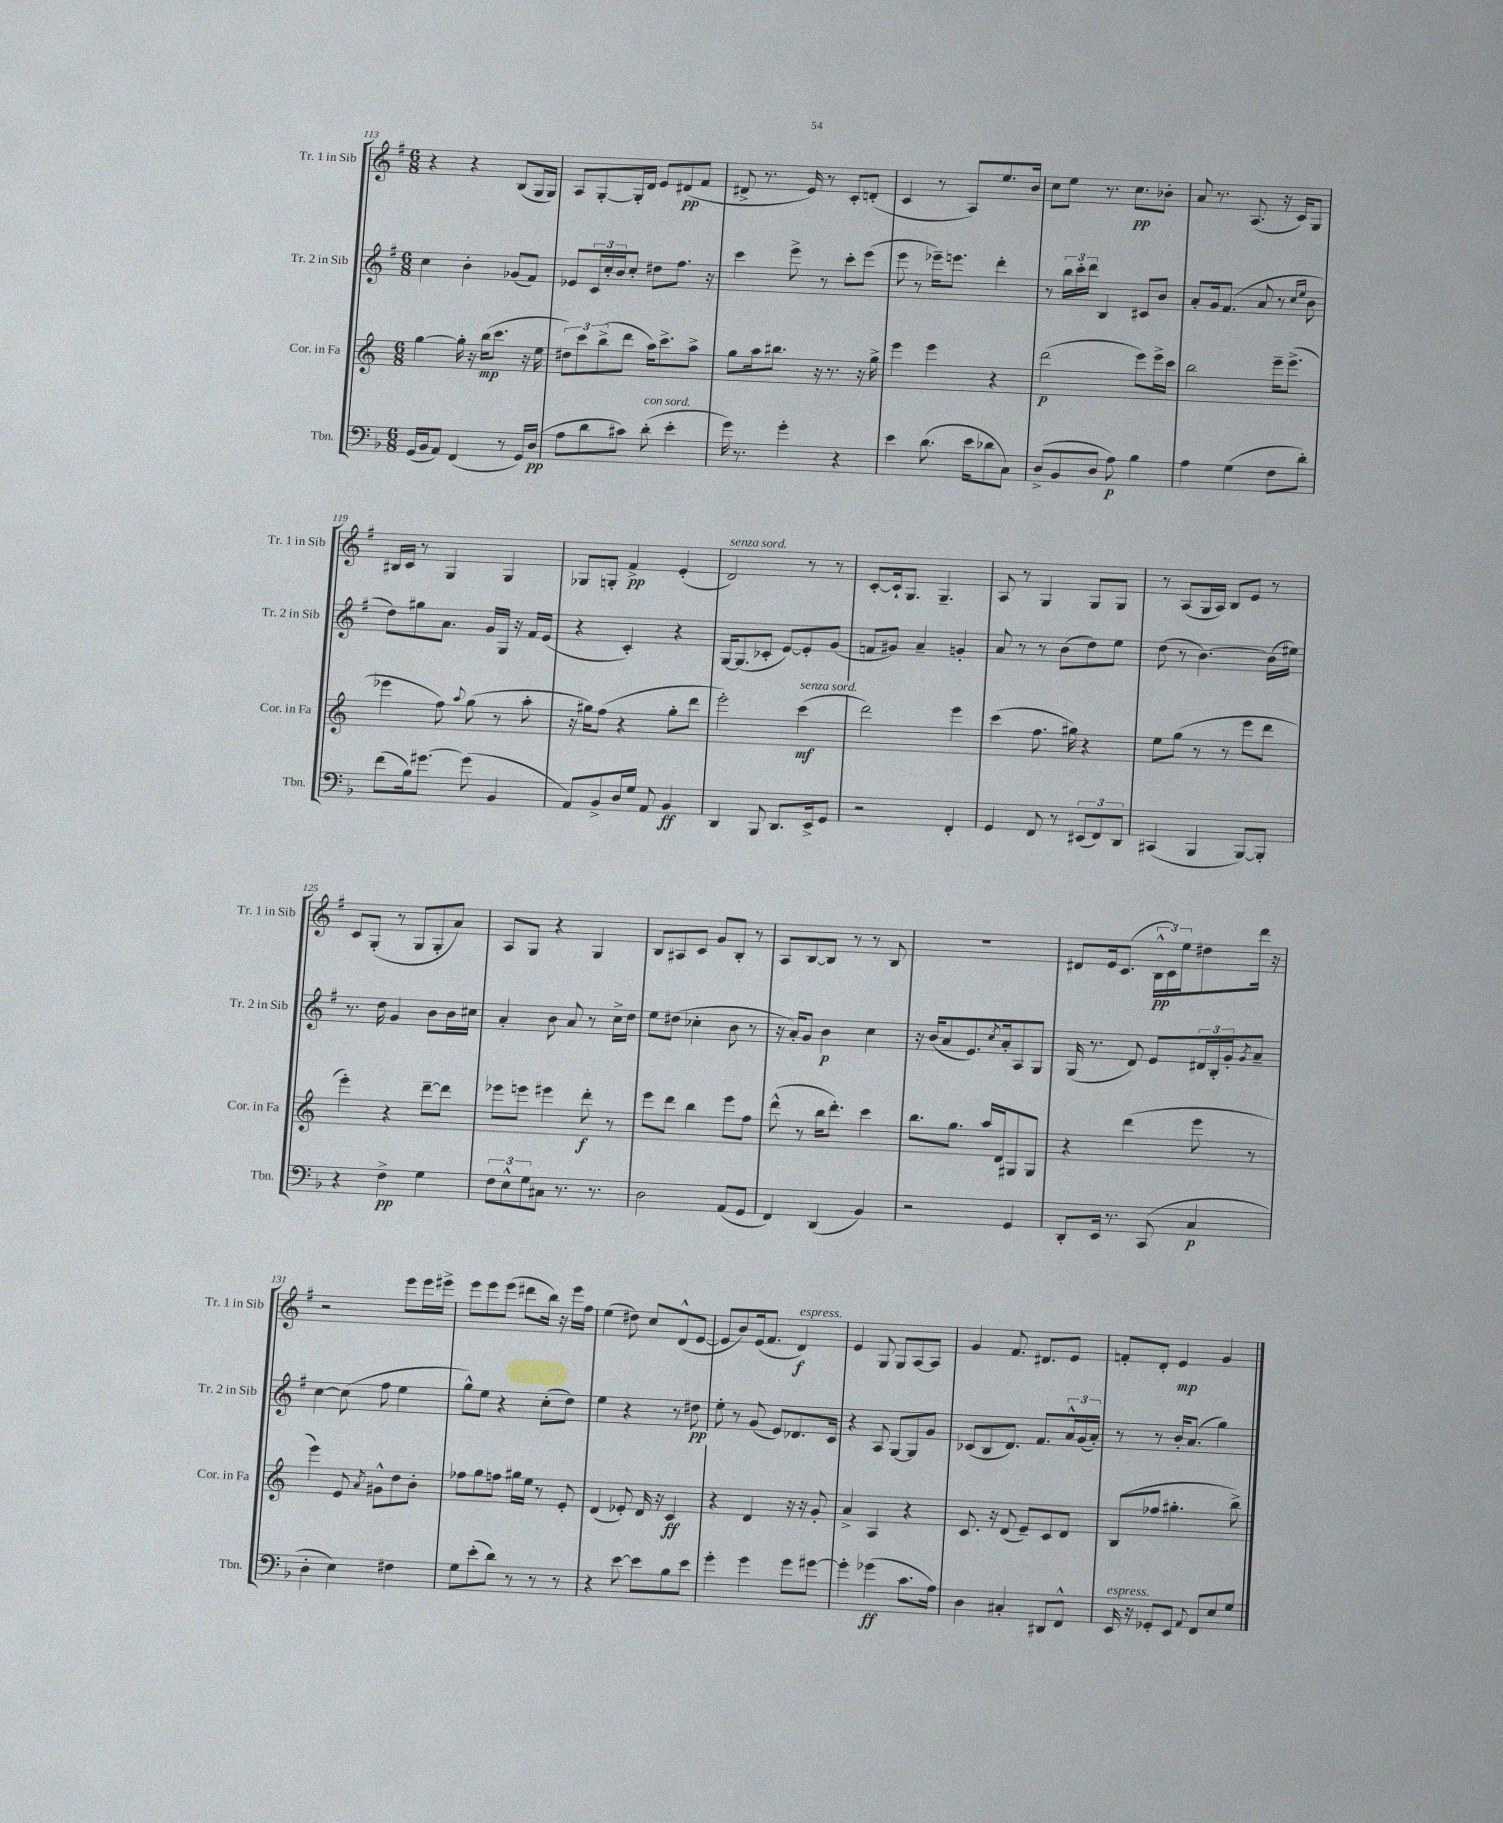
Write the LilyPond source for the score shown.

<<
\new StaffGroup <<
\new Staff = "s0" \with { instrumentName = "Tr. 1 in Sib" shortInstrumentName = "Tr. 1 in Sib" } {
    \clef treble \key g \major \numericTimeSignature \time 6/8
    r4 r4 b8( g16 g16) |
    a8 g8~-. g16-. d'16 e'8 dis'8\pp( fis'8 |
    dis'8-> r8. e'16) r8 c'8-. d'8-.( |
    c'4 r8 a8) e''8. b'16 |
    c''8 e''8 r8. c''8.\pp bes'8-. |
    a'8 r8. a8.( r16 c'16) g8 |
    bis16 c'16 r8 g4 g4 |
    ges8 g8-. fis'4->\pp e'4-.( |
    d'2^\markup { \italic "senza sord." }) r8 r8 |
    c'8~-. c'16-! g8. g4.-- |
    a8 r8 g4 g8 g8 |
    r8 a8( g16 a16) b8 e'8 r8 |
    c'8 g8-.( r8 g8 g8-. a'8) |
    a8 g8 r4 g4 |
    b8 ais8 c'8 g'8 b8-. r8 |
    a8 b8~ b8 r8 r8 b8 |
    R2. |
    dis'8 e'16 c'8.( \tuplet 3/2 { b16-^\pp c'16) e''16 } dis''8 d'''16 r16 |
    r2 e'''8 e'''16 eis'''16-> |
    e'''8 e'''8 e'''8( dis'''8 b''16) r16 e'''16 fis''16 |
    e''4( dis''8) c''8 d'8-^( e'8~ |
    e'8 b'8) e'16( fis'8. d'4\f^\markup { \italic "espress." }) |
    e'4 g8 g8 a8~ a8 |
    g'4 fis'8. dis'8. e'8 |
    f'8-. d'8-. e'4\mp g'4 \bar "|." |
}
\new Staff = "s1" \with { instrumentName = "Tr. 2 in Sib" shortInstrumentName = "Tr. 2 in Sib" } {
    \clef treble \key g \major \numericTimeSignature \time 6/8
    c''4 b'4-. ges'8( fis'8) |
    ees'8 \tuplet 3/2 { c'16 c''16-. b'16 } c''8-. dis''8 fis''8. r16 |
    c'''4 e'''8-> r8 c'''8-. e'''8( |
    e'''8 r8 ees'''16--) e'''8. d'''4-. |
    r8 \tuplet 3/2 { b''16 c'''16-. d'''16 } b4 cis'8 b'8 |
    a'8-. g'16 fis'8.( a'8 r8 \grace { c''16 e''16 } b'8 |
    d''8) gis''8 a'8. g'16 g16 r16 fis'16 e'16( |
    r4 c'4-.) r4 |
    g16~ g8.( ces'8-. e'8~) e'8-. g'8( |
    f'8 gis'8) a'4-- g'4-. |
    a'8 r8 r8 b'8( d''8) e''8 |
    d''8( r8 b'4.~) b'16( eis''16) |
    r8. d''16 g'4 b'8 b'16 cis''16 |
    a'4-. b'8 a'8 r8 c''16-> d''16 |
    e''8 dis''8( ces''4-. b'8 r8 |
    r16 a'16-.) g'8 b'4\p c''4 |
    r16 b'16( a'8 e'8.) \acciaccatura { c''8 } a'16-. a8 g8 |
    g16( r8. d'8) e'8 \tuplet 3/2 { dis'16 b16-. g'16-. } \acciaccatura { g'8 } a'8-- |
    c''4~ c''8( fis''8 e''4 |
    g''8-^) e''8 r4 c''8-.( d''8) |
    e''4 r4 r8 dis''8\pp |
    e''8-. r8 g'8( e'8) des'8. c'16 |
    r4 a8 g8~ g8 g'8 |
    ces'8( b8 d'8.) fis'8. \tuplet 3/2 { a'16-^ g'16( a'16-.) } |
    r8 r8 b'16-. a'8.( g''4) \bar "|." |
}
\new Staff = "s2" \with { instrumentName = "Cor. in Fa" shortInstrumentName = "Cor. in Fa" } {
    \clef treble \key c \major \numericTimeSignature \time 6/8
    g''4~ g''16-. r16 b''16\mp( c'''8. r16 e''16 |
    \tuplet 3/2 { dis''8) c'''8 b''8->( } d'''8 a''16) c'''8.-> a''8-> |
    g''8 a''16 bis''8. r16 r8. r16 g''16-> |
    e'''4 e'''4 r4 |
    d'''2\p( e'''8) e'''16-> c'''16 |
    b''2 e'''16-- e'''8.->( |
    ees'''4 f''8) \appoggiatura { a''8 } g''8( r8 a''8-. |
    r16 gis''16) f''8( r4 gis''8-. d'''8 |
    e'''2-.) c'''4\mf^\markup { \italic "senza sord." }( |
    d'''2) e'''4 |
    c'''4( f''8. gis''16) r4 |
    e''8 g''8( r8 r8 e'''8 d'''8 |
    e'''4-.) r4 d'''8~-- d'''8 |
    ees'''8 e'''8 eis'''4 d'''8-.\f r8 |
    e'''8 d'''8 b''4 e'''8 f''8 |
    d'''8-^( r8 b''16 d'''8.-.) c'''4 |
    b''8. g''8. a''16 d'16 gis8 gis8 |
    r4 d'''4( e'''8 r8 |
    e'''4) e'8 \acciaccatura { a'8 } gis'8-^ d''8 b'8-. |
    fes''8 g''8 f''8 gis''16 e''16 r8 e'8-. |
    d'4( ees'8-.) d'16 r16 c'4\ff |
    r4 d'4 r16 r16 g'8-. |
    a'4-> a4 r4 |
    c'8. r16 d'8( e'8--) c'8 d'8 |
    b8( fes''8 gis''4.-. b''8->) \bar "|." |
}
\new Staff = "s3" \with { instrumentName = "Tbn." shortInstrumentName = "Tbn." } {
    \clef bass \key f \major \numericTimeSignature \time 6/8
    g,16( bes,16 a,8) f,4( r8 g,16) d16\pp( |
    a8 d'8 cis'8) d'8-.^\markup { \italic "con sord." }( e'4-. |
    g'16) r8. g'4-. r4 |
    e'4 d'8.( e'16 des'8 c8) |
    d8->( bes,8 d8 a8\p) bes4 |
    a4 g4( f8 d'8-.) |
    f'8( bes16) gis'8.~ gis'8( bes,4 |
    a,8) bes,8-> d16 g16 a,8 bes,4\ff |
    d,4 bes,,8 d,8. e,16-> g,8 |
    r2 f,4-. |
    g,4 f,8 r8 \tuplet 3/2 { eis,8( f,8) d,8 } |
    cis,4( bes,,4 bes,,8~) bes,,8-. |
    r4 f4->\pp g4 |
    \tuplet 3/2 { f8 e8-^ g8 } cis8 r8. r8. |
    d2 a,8( g,8 |
    f,4) d,4( bes,4) |
    r2 g,4 |
    d,8-. e,16 r8. c,8( c4\p |
    d4-. e4) fis4 |
    g8 e'8-.( d'8) r8 r8 r8 |
    r4 e'8~ e'8 bes8 e'8 |
    g'4-. g'4 g'8 gis'8~ |
    gis'4-. ges'4\ff( c'8. a16) |
    d4 cis4-. dis,8 f,8-^ |
    e,16^\markup { \italic "espress." } r16 ges,8-. e,8 \appoggiatura { a,8 } f,8 e8 g8 \bar "|." |
}
>>
>>
\layout { \context { \Score currentBarNumber = #113 } }
